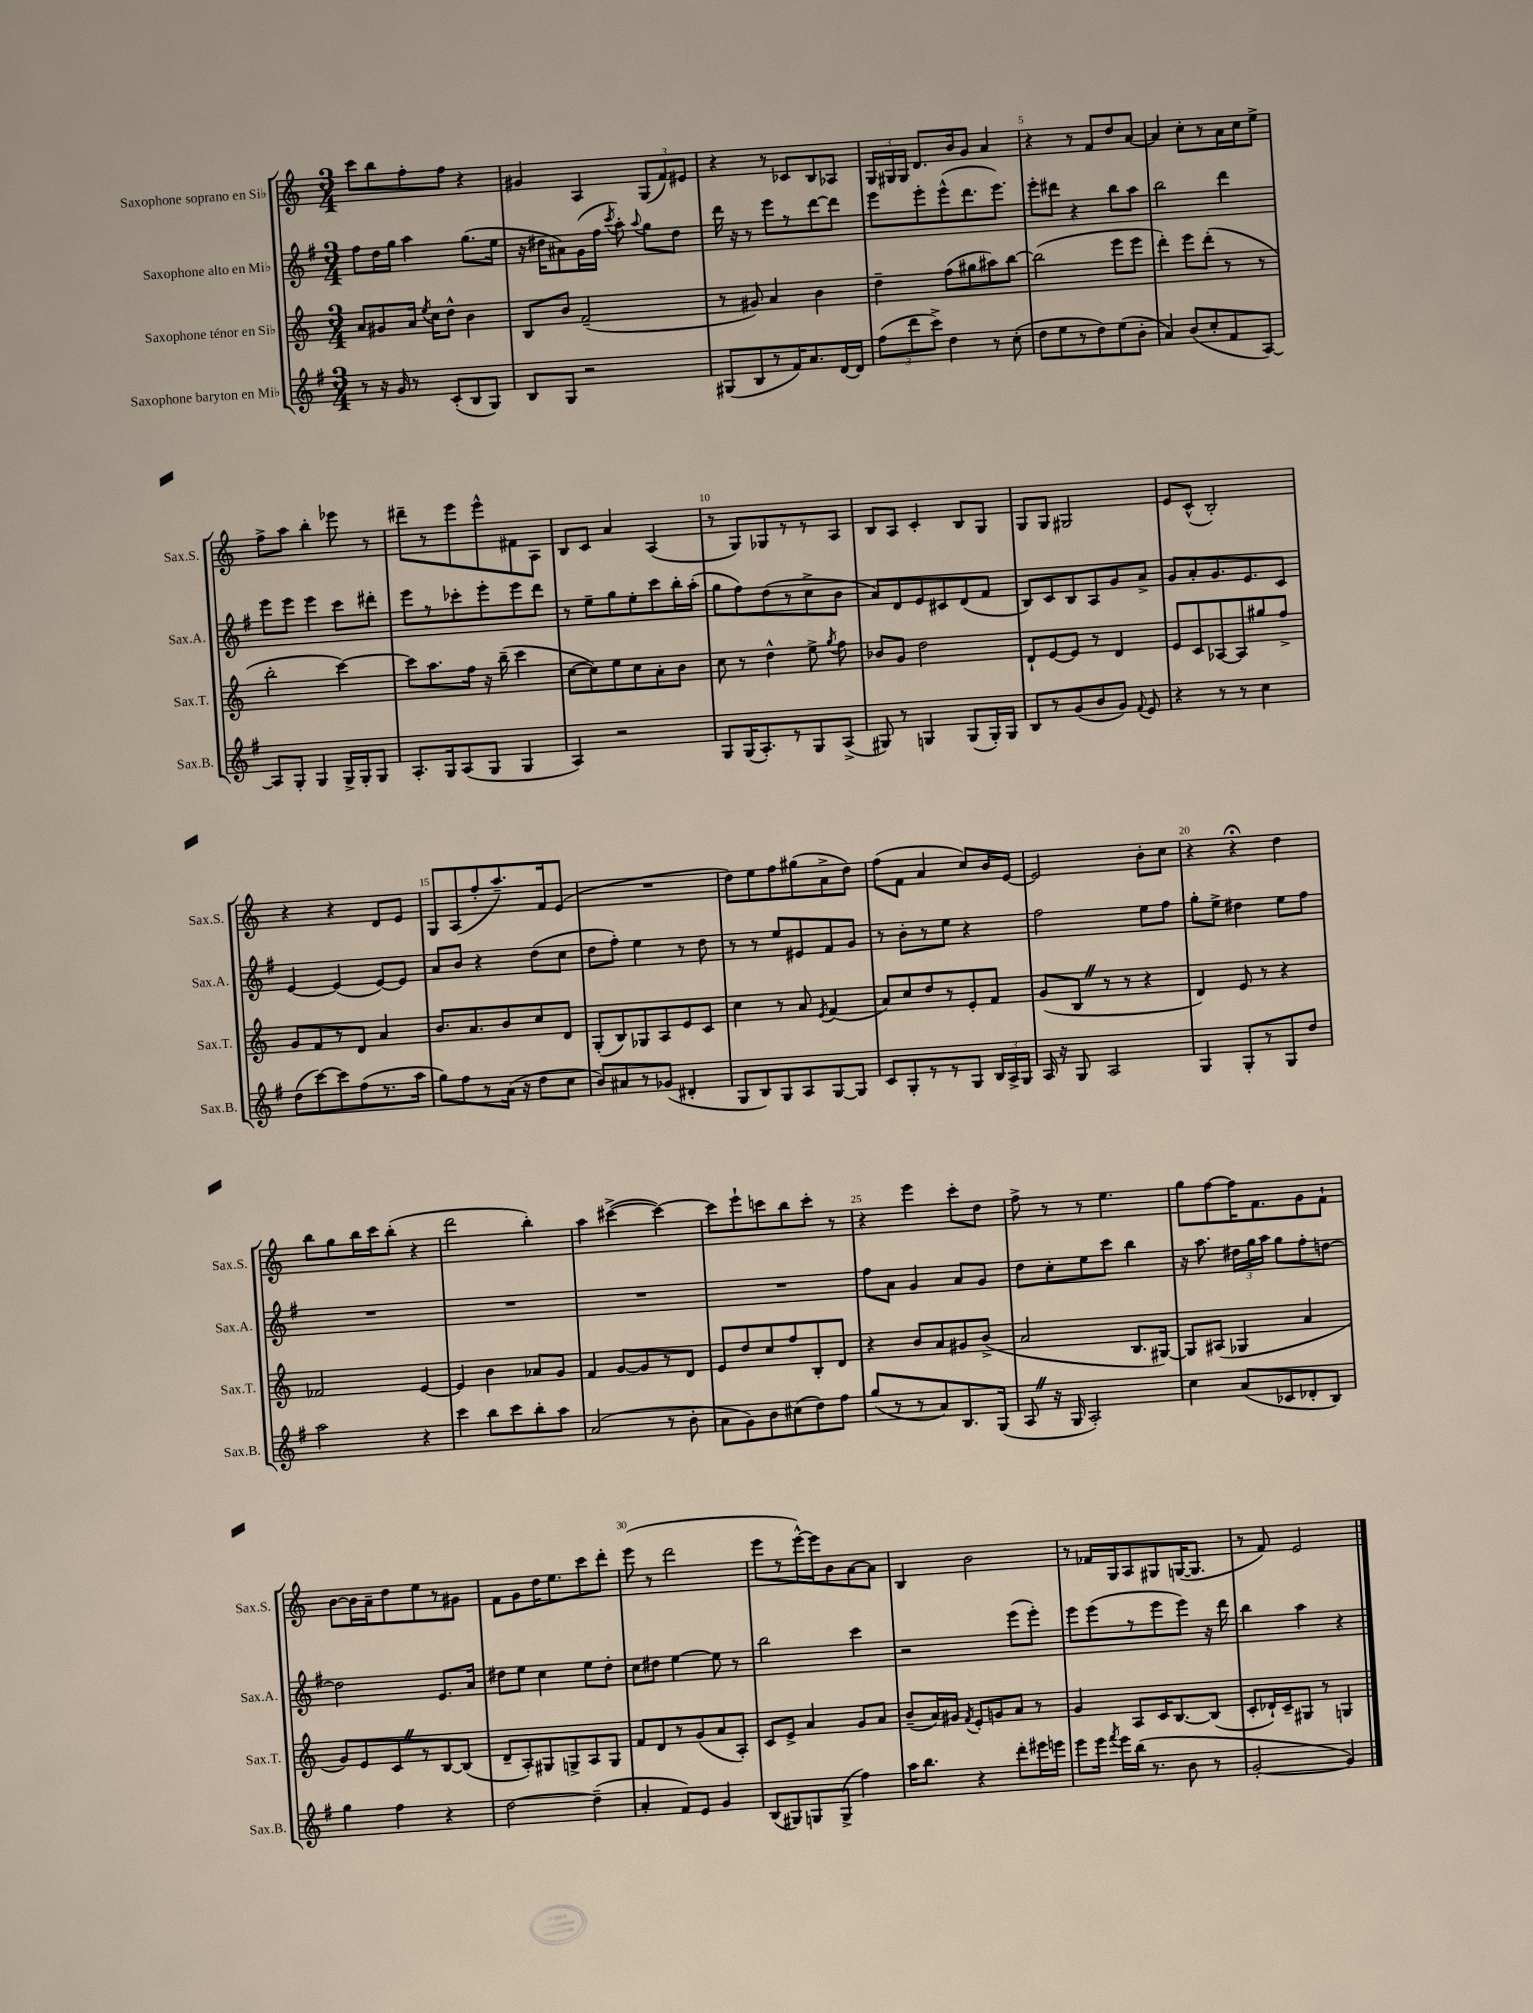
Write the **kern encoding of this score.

**kern	**kern	**kern	**kern
*staff4	*staff3	*staff2	*staff1
*clefG2	*clefG2	*clefG2	*clefG2
*k[f#]	*k[]	*k[f#]	*k[]
*M3/4	*M3/4	*M3/4	*M3/4
8r	8a/L	8ff#\L	8ccc\L
16r	8g#/	16dd\L	8bb\
16g/	.	16gg\JJ	.
8r	16a/Jk	4aa\	8ff'\
.	8qee/	.	.
.	16cc\LK	.	.
(8c'/L	8dd^^\J	.	8ff\J
8B/	4b\	(8.gg\L	4r
8G/J)	.	.	.
.	.	16ee\Jk	.
=	=	=	=
8B/L	8B/L	16r	4g#/
.	.	16dd#\LK	.
8G/J	8b/J	8a#\)	.
2r	(2f~/	(16g\L	4A/
.	.	16ff#\JJ	.
.	.	8qccc/	.
.	.	8aa'\)	.
.	.	8qqaa/	.
.	.	8gg\L	(12G/L
.	.	.	12f/)
.	.	8dd#\J	.
.	.	.	12e#/J
=	=	=	=
(8G#/L	8r	16ddd\	4r
.	.	16r	.
8B/	8g#/)	8r	.
8r	4a/	8eee\L	8r
16f#/K)	.	8r	8c-/L
8.a/	.	.	.
.	4b\	[8ddd\	8B/
[16d/L	.	8ddd\]J	8A-/J
16d/]JJ	.	.	.
=	=	=	=
(12ff#\L	4dd~\	8eee\L	24G/LL
.	.	.	24G#/
12ddd\	.	.	24G#/JJ
.	.	8eee'\	8.d/L
12ccc^\J)	.	.	.
4dd\	(8ff\L	(8eee^^\	.
.	.	.	16b/k
.	8gg#\	8.ddd\	8g/J
8r	8aa#\)	.	4a/
.	.	8.eee\J)	.
(8cc'\	[8bb\J	.	.
=	=	=	=
8dd\L	(2bb\]	8eee'\L	4r
8ee\	.	8ddd#\J	.
8r	.	4r	8r
8dd\)	.	.	8f/L
(8ee\	8eee\L	8bb\L	8dd/
8b'\J	8eee\J	8aa\J	[8a/J
=	=	=	=
4a/)	4ddd'\)	2bb\	4a/]
(8b/L	8eee\L	.	8cc'\L
8cc'/	(8ddd'\J	.	8r
8f#/	8r	4ddd\	16a\L
.	.	.	16cc\J
[8A/J)	8r	.	8ee^\J
=	=	=	=
8A/]L	2bb'\	8eee\L	8ff^\L
8G'/J	.	8eee\J	8aa\J
4G/	.	4eee\	4bb'\
16G^/LL	[4ccc\)	8ccc\L	8eee-\
16G'/J	.	.	.
8G/J	.	8ddd#'\J	8r
=	=	=	=
8.A'/L	8ccc\]L	8eee\L	8ddd#~\L
.	8.aa\	8r	8r
16G/k	.	.	.
(8A/	.	8ccc-'\	8eee\
.	16ff\Jk	.	.
8G/J	16r	8eee'\	8eee^^\
.	(16bb~\	.	.
4G/	4ccc\	8eee\	8f#\
.	.	8ddd\J	8A\J
=	=	=	=
4A/)	[8cc\L	8r	8B/L
.	8cc\])	8ee~\L	8c/J
2r	8ee\	8gg\	4a/
.	8cc\	8ee'\	.
.	8a'\	8ccc\	(4A/
.	8b\J	16bb'\L	.
.	.	(16aa'\JJ	.
=	=	=	=
8G/L	8cc\	8gg\L	8r
(16G/K	8r	8ff#\)	8G/L)
8.A'/)	.	.	.
.	4dd^^\	(8dd\	8G-/
8r	.	8r	8r
8G/	8ee^\	8cc^\	8r
.	8qgg/	.	.
(8A^/J	8ff\	8b\J	8A/J
=	=	=	=
8G#/)	8b-/L	8a/L)	8B/L
8r	8g/J	8d/	8A/J
4G/	2dd\	8e/	4c'/
.	.	8c#/	.
(8G/L	.	(8d/	8B/L
16G'/L)	.	8f#/J	8G/J
16G/JJ	.	.	.
=	=	=	=
8B/L	8d`/L	8B/L)	8G/L
8r	[8e/	8c/	8G/J
(8g/	8e/]J	8B/	2G#/
8b/	8r	8A/	.
8g/J)	4d/	8g/	.
8qqf#/	.	.	.
8e/	.	8a^/J	.
=	=	=	=
4r	8e/L	8g/L	8e/L
.	8c/	8a'/	(8c^^/J
8r	[8A-/	8.g/	2B'/)
8r	8A-/]	.	.
.	.	8.e/	.
4cc\	8gg#/	.	.
.	8ff^/J	8c/J	.
=	=	=	=
(8dd\L	8g/L	[4e/	4r
[8ccc\)	8f/	.	.
8ccc\]	8r	(4e/]	4r
(8ff#\	8d/J	.	.
8.r	4a/	[8e/L)	8d/L
.	.	8e/]J	8e/J
16aa\Jk	.	.	.
=	=	=	=
8gg\L)	8.b/L	8a/L	8G/L
8ff#\	.	8b/J	(8A/
.	8.a/	.	.
8r	.	4r	8ff'/
(16a\Jk	8b/	.	8.aa~/)
16r	.	.	.
8dd\L	8cc/	(8dd\L	.
.	.	.	16f/k
8cc\J	8d/J	8cc\J	(8e/J
=	=	=	=
8b/L)	(8G'/L	8dd\L	2.r
8a#/	8B/)	8ff#'\J)	.
8r	8G-/	4ee\	.
(8g-/J	8A/	.	.
4d#'/	8e/	8r	.
.	8c/J	8dd\	.
=	=	=	=
8G/L	4cc\	8r	8dd\L)
8B/)	.	8r	8ee\
8G/	8r	8ee/L	8ff\
8A/	8a/	8e#/	(8gg#\
.	8qe/	.	.
[8G/	(4f/	8f#/	8a^\
8G/]J	.	8g/J	8dd\J)
=	=	=	=
8c/L	8a/L)	8r	(8ff\L
8G'/	8cc/	8b'\L	8f\J
8r	8dd/	8r	4a/
8r	8r	8ee\J	.
8G/J	8e'/	4r	8cc/L)
24B/LL	8f/J	.	16b/L
24A^/	.	.	.
.	.	.	[16e/JJ
24G/JJ	.	.	.
=	=	=	=
16A/	(8g/L	2ff#\	2e/]
16r	.	.	.
8G/	8B/J	.	.
2A/	8r	.	.
.	8r	.	.
.	4r	8ee\L	8b'\L
.	.	8ff#\J	8cc\J
=	=	=	=
4G/	4d/)	8gg'\L	4r
.	.	8ee^\J	.
8G'/L	8e/	4dd#\	4r;
8r	8r	.	.
8G/	4r	8ee\L	4dd\
8dd/J	.	8ff#\J	.
=	=	=	=
2aa\	2f-/	2.r	8bb\L
.	.	.	8gg\
.	.	.	16bb\L
.	.	.	16ccc\J
.	.	.	(8bb'\J
4r	[4e/	.	4r
=	=	=	=
4ccc\	4e/]	2.r	2ddd\
8bb\L	4b\	.	.
8ccc\	.	.	.
8bb'\	8a-/L	.	4bb'\)
8aa\J	8g/J	.	.
=	=	=	=
(2a/	4f/	2.r	4aa\
.	[8g/L	.	([4ccc#^\
.	8g/]	.	.
8r	8r	.	4ccc#\_)
8b'\	8d/J	.	.
=	=	=	=
8a\L	8e/L	2.r	8ccc#\]L
8g\)	8dd/	.	8eee`\
8b\	8cc/	.	8ccc\
(8cc#\	8ff/	.	8bb\
8dd\)	8B'/	.	8ccc'\J
8ff#\J	8d/J	.	8r
=	=	=	=
(8gg/L	4r	8ff#\L	4r
8r	.	8a\J	.
8r	8b/L	4g/	4eee\
8a/)	8a/	.	.
8.B/	8g#/	8a/L	8ccc'\L
.	(8b^/J	8g/J	8dd\J
(16G/Jk	.	.	.
=	=	=	=
8A/	2a/	8dd\L	8ff^\
16r	.	8cc'\	8r
16G/	.	.	.
2A'/)	.	8ee\	8r
.	.	8ccc\J	4.ee\
.	8.B/L	4bb\	.
.	[16G#/Jk)	.	.
=	=	=	=
4cc\	8G#/]L	16r	8gg\L
.	.	8.aa\	.
.	(8A#/J	.	[8ff\
(8a/L	4G-/	24dd#\LL	16ff\]K
.	.	24gg\	.
.	.	.	8.f\
.	.	24aa\JJ	.
8c-/	.	8gg\L	.
8d-'/	4a/	8ff#'\	8g\
8B/J)	.	[8dd\J	8f`\J
=	=	=	=
4gg\	8g/L)	2dd\]	[8b\L
.	8e/	.	16b\]L
.	.	.	16a~\J
4ff#\	8c/	.	8dd\
.	8r	.	8ee\
4r	[8B/	8.e/L	8r
.	(8B/]J	.	8g#\J
.	.	16a/Jk	.
=	=	=	=
[2dd\	8d~/L	8dd#\L	8f\L
.	8A'/)	8ee\J	8g\
.	8G#/	4cc\	16dd\K
.	.	.	8.ee\
.	8G^/	.	.
(4dd~\]	8A/	8ee\L	8ccc\
.	8G/J	8dd#'\J	8ddd'\J
=	=	=	=
4a'/	8f/L	8cc\L	(8eee\
.	8d/	8dd#\J	8r
8f#/L)	8r	[4ee\	2ddd\
8e/J	(8g/	.	.
4g/	8a/	8ee\]	.
.	8A'/J)	8r	.
=	=	=	=
(8B/L	8c/L	2bb\	8eee\L
8G#/)	8e^/J	.	8r
8G/	4a/	.	[16eee^^\L)
.	.	.	16eee\]J
(8G^/J	.	.	8b\
4ff#\)	8g/L	4ccc\	[8a\
.	8a/J	.	8a\]J
=	=	=	=
16aa\LK	(8b~/L	2r	4B/
8.bb\J	.	.	.
.	16a/L)	.	.
.	16g#/JJ	.	.
.	8qf/	.	.
4r	8e'/L	.	2b\
.	8g/	.	.
8ddd'\L	8a/J	(8eee\L	.
16eee#\L	8r	8eee'\J)	.
16eee\JJ	.	.	.
=	=	=	=
8eee\L	4g/	8eee\L	8r
16eee\Jk	.	(8eee\	16f-/LL
8qfff#/	.	.	.
16eee\LL	.	.	16G/J
(16bb\JJ	8A/L	8r	8A/
8.r	.	.	.
.	16c/K	8eee\	8G#/
.	[8.B/	.	.
8b\	.	8eee\J)	([16G/K
.	.	.	8.G/]J
8r	(8B/]J	16r	.
.	.	16ddd\	.
=	=	=	=
[2g'/	8c'/L	4bb\	8r
.	16d-`/L)	.	8f/)
.	16c~/J	.	.
.	8G#/J	4aa\	2e/
.	8r	.	.
4g/])	4G/	4r	.
==	==	==	==
*-	*-	*-	*-
